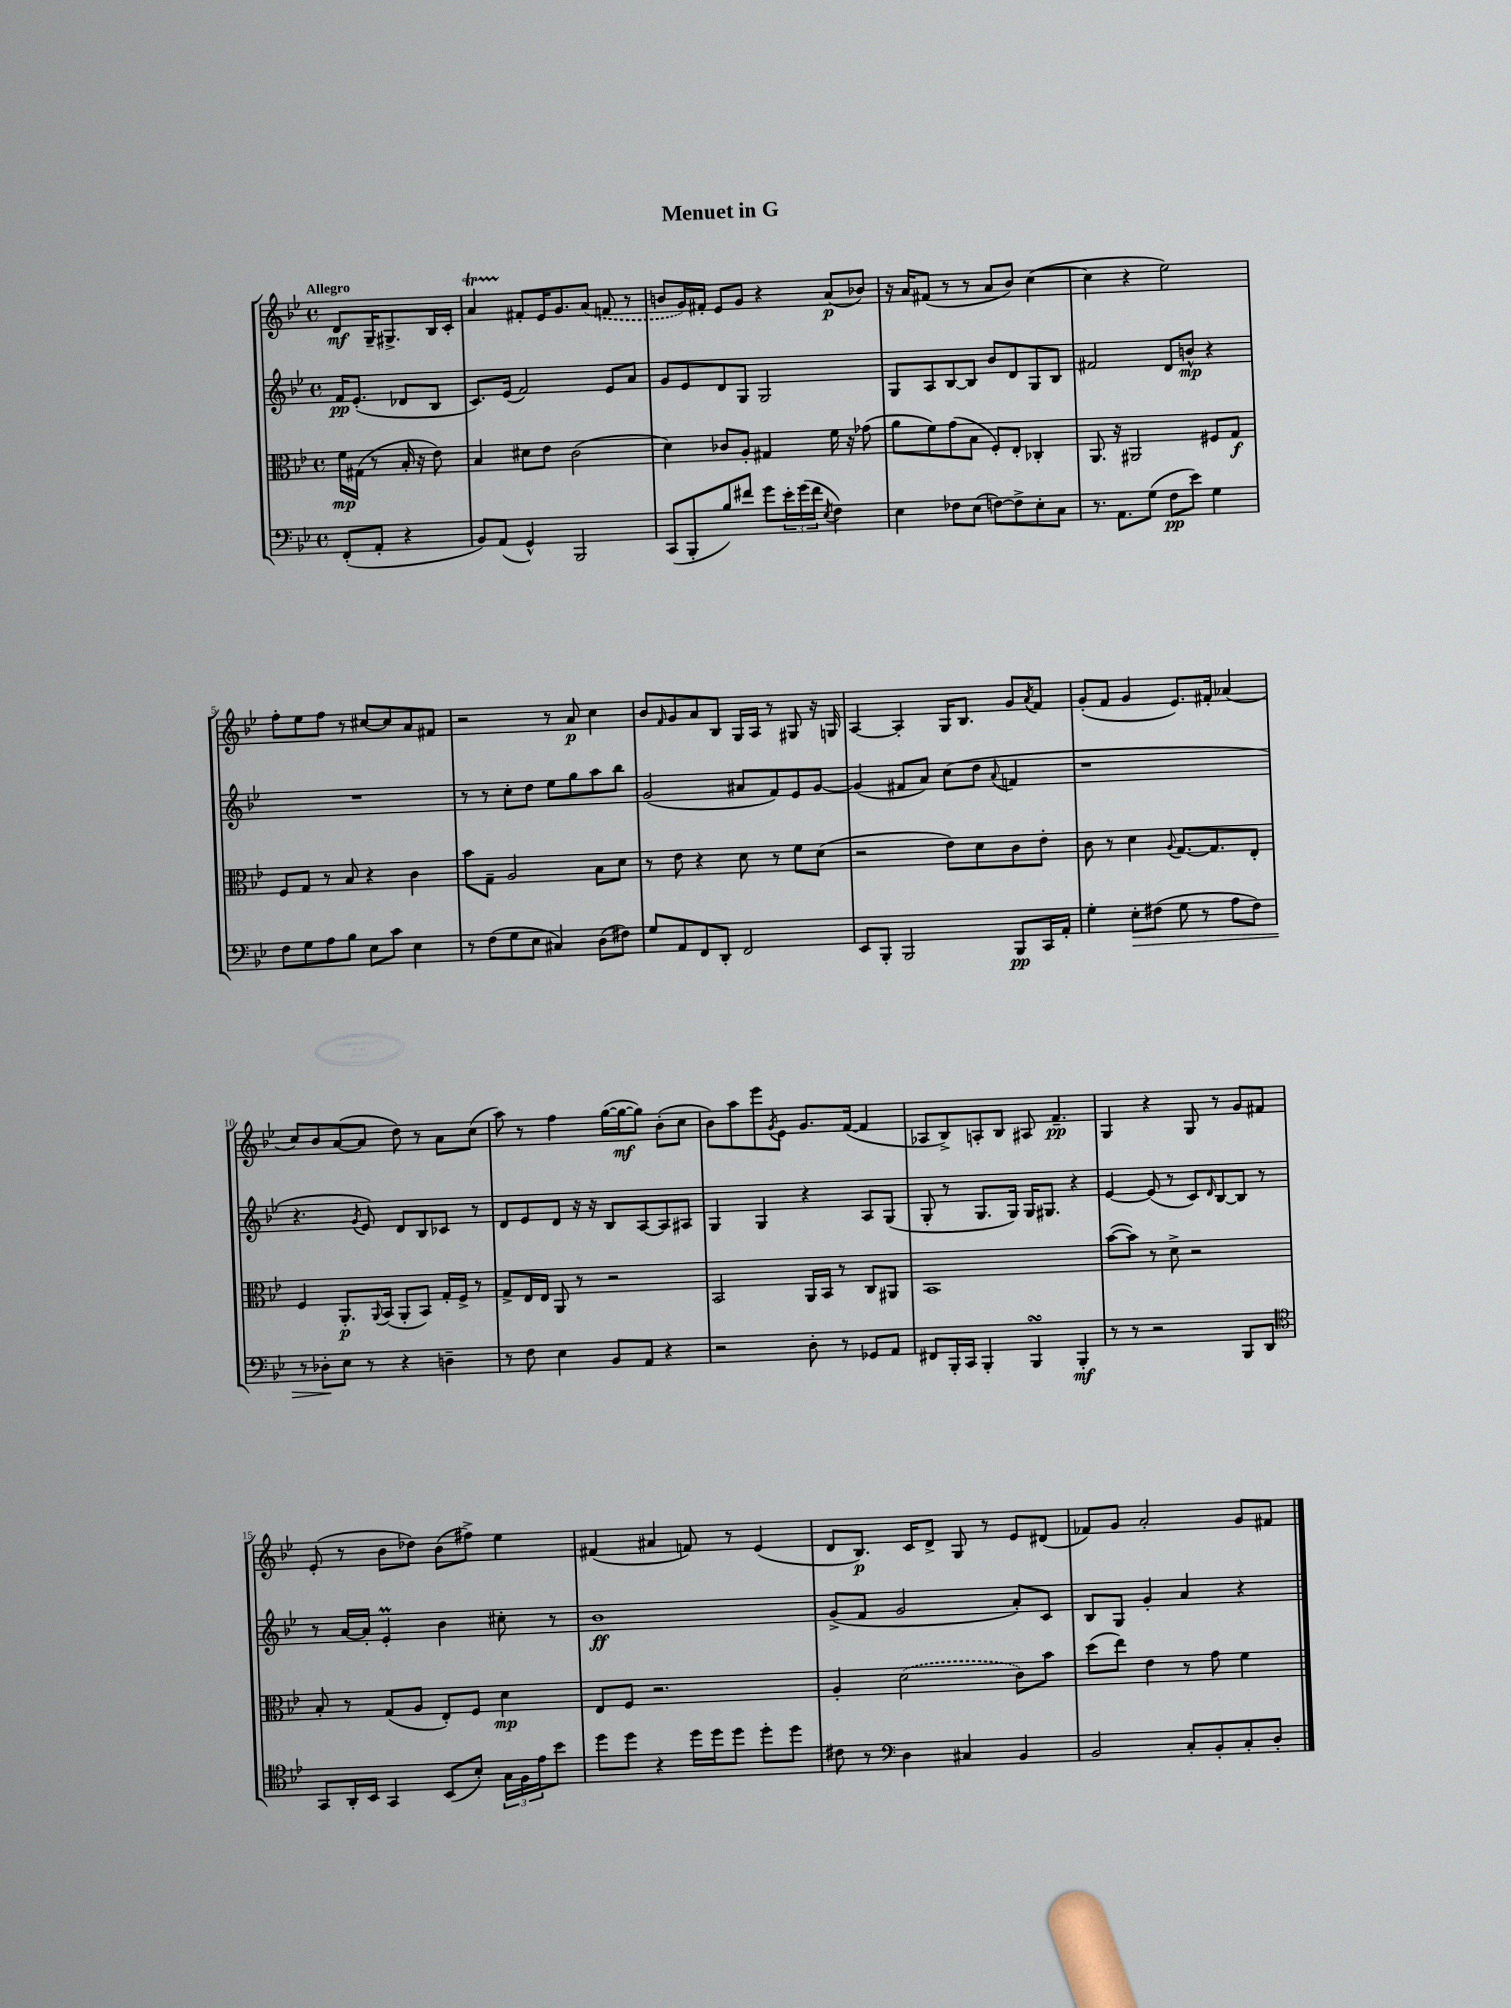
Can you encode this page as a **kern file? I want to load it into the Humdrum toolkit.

**kern	**kern	**kern	**kern
*staff4	*staff3	*staff2	*staff1
*clefF4	*clefC3	*clefG2	*clefG2
*k[b-e-]	*k[b-e-]	*k[b-e-]	*k[b-e-]
*M4/4	*M4/4	*M4/4	*M4/4
*met(c)	*met(c)	*met(c)	*met(c)
(8FF'/L	16f\LL	16f/LK	8d/L
.	(16G#\JJ	(8.e-'/J	.
8AA'/J	8r	.	16G~/K
.	.	.	8.G#^/
4r	16B-'/	8d-/L	.
.	16r	.	.
.	8e-\)	8B-/J	16B-/L
.	.	.	16c'/JJ
=	=	=	=
8BB-/L)	4B-/	8.c/L)	4a/
(8AA/J	.	.	.
.	.	(16e-/Jk	.
4GG^^/)	8d#\L	2f/)	8f#'/L
.	8e-\J	.	16e-/K
.	.	.	8.g/
2BBB-/	(2c\	.	.
.	.	.	(8a/J
.	.	8e-/L	8f/
.	.	8a/J	8r
=	=	=	=
(8CC/L	4d\)	8g/L	8b/L
8BBB-'/	.	8e-/	16g/L)
.	.	.	16f#'/JJ
8B-/)	8c-/L	8d/	8e-/L
8f#/J	8A'/J	8G/J	8g/J
8g\L	4G#/	2G/	4r
24e-'\L	.	.	.
(24g\	.	.	.
24f#\JJ	.	.	.
8qE-/	.	.	.
4F\)	16f\	.	(8a/L
.	16r	.	.
.	(8g-\	.	8b-/J)
=	=	=	=
4E-\	8a\L	8G/L	16r
.	.	.	16a/LK
.	8f\)	8A/	(8f#/J
8F-\L	(8g\	[8B-/	8r
(8E-\J	8B-\J	8B-/]J	8r
[8F\L)	8F'/L)	8b-/L	8a/L
8F^\]	8E-'/J	8d/	8b-/J)
8E-'\	4C-'/	8G/	([4cc\
8C\J	.	8B-/J	.
=	=	=	=
8.r	8.AA/	2f#/	4cc\]
8.AA\L	16r	.	.
.	2AA#/	.	4r
(8G\J	.	.	.
8F\L	.	8d/L	2ee-\)
8e-\J)	.	8b^^/J	.
4G\	8F#/L	4r	.
.	8G/J	.	.
=	=	=	=
8F\L	8F/L	1r	8ff'\L
8G\	8G/J	.	8ee-\
8A\	8r	.	8ff\J
8B-\J	8B-/	.	8r
8E-\L	4r	.	[8cc#/L
8c\J	.	.	8cc#/]
4E-\	4c\	.	8a/
.	.	.	8f#/J
=	=	=	=
8r	8b-\L	8r	2r
(8F\L	8G~\J	8r	.
8G\	2A/	8cc'\L	.
8E-\J	.	8dd\J	.
4C#/)	.	8ee-\L	8r
.	.	8gg\	8a/
(8D\L	8B-\L	8aa\	4cc\
8F#\J)	8d\J	8bb-\J	.
=	=	=	=
8G/L	8r	(2g/	8b-/L
.	.	.	16qqf/
8AA/	8e-\	.	8g/
8FF/	4r	.	8a/
8DD'/J	.	.	8B-/J
2FF/	8d\	8a#/L	16G/LL
.	.	.	16A/JJ
.	8r	8f/)	8r
.	8f\L	8e-/	8G#/
.	(8d\J	[8g/J	16r
.	.	.	16G/
=	=	=	=
8EE-/L	2r	(4g/]	[4A/
8BBB-'/J	.	.	.
2BBB-/	.	8f#/L	4A'/]
.	.	8a/J)	.
.	8e-\L)	(8cc\L	16G/LK
.	.	.	8.B-/J
.	8d\	8dd\J	.
.	.	8qqa/	.
8BBB-/L	8c\	4f/	8g/L
.	.	.	8qa/
16CC/L	8e-'\J	.	8f/J
16AA'/JJ	.	.	.
=	=	=	=
4G'\	8c\	1r	(8g'/L
.	8r	.	8f/J
8E-'\L	4d\	.	4g/
(8F#\J	.	.	.
.	8qqA/	.	.
8G\	[8.G/L	.	8.e-/L)
8r	.	.	.
.	8.G/]	.	16f#'/Jk
8A\L	.	.	(4a-/
8F#\J)	8E-'/J	.	.
=	=	=	=
8r	4F/	4.r	8cc/L)
8D-'\L	.	.	8b-/
8E-\J	8.AA'/L	.	([8a/
.	.	8qg/	.
8r	.	8e-/)	8a/]J
.	8qqAA/	.	.
.	(16BB-/Jk	.	.
4r	8AA'/L	8d/L	8dd\)
.	8BB-/J)	8B-/	8r
4D~\	16G'/LL	8c-/J	8a\L
.	16F^/JJ	.	.
.	8r	8r	(8cc\J
=	=	=	=
8r	8G^/L	8d/L	8aa\)
8F\	16E-/L	8e-/	8r
.	16E-/JJ	.	.
4E-\	8AA/	8d/J	4ff\
.	8r	16r	.
.	.	16r	.
8BB-/L	2r	8B-/L	([16gg\LL
.	.	.	16gg\_J
8AA/J	.	[8A/	8gg\]J)
4r	.	8A/]	(8b-'\L
.	.	8A#/J	8cc\J
=	=	=	=
2r	2BB-/	4G/	8b-\L)
.	.	.	8aa\
.	.	4G/	8eee-\
.	.	.	8qg/
.	.	.	8e-\J
8D'\	16AA/LL	4r	8.g/L
.	16BB-/JJ	.	.
8r	8r	.	.
.	.	.	([16f/Jk
8GG-/L	8C/L	8A/L	4f/]
8AA/J	8AA#/J	(8G/J	.
=	=	=	=
8FF#/L	1BB-	8G'/	8A-/L
16BBB-'/L	.	8r	8B-^/)
16CC/JJ	.	.	.
4BBB-'/	.	8.G/L	8A'/
.	.	.	8B-/J
.	.	16G/Jk)	.
4BBB-/	.	16G/LK	8A#/
.	.	8.G#/J	.
.	.	.	4.f~/
4BBB-'/	.	4r	.
=	=	=	=
8r	([8b-\L	[4e-/	4G/
8r	8b-\]J)	.	.
2r	8r	(8e-/]	4r
.	8d^\	8r	.
.	2r	8c/L)	8G/
.	.	16qqd/	.
.	.	[8B-/	8r
8BBB-/L	.	8B-/]J	8g/L
8DD/J	.	8r	8f#/J
=	=	=	=
*clefC4	*	*	*
8GG/L	8B-'/	8r	(8e-'/
16AA'/L	8r	[16a/LL	8r
16BB-/JJ	.	16a'/]JJ	.
4GG/	(8G/L	4e-'/	8b-\L
.	8A/J	.	8dd-\J)
(8BB-/L	8E-'/L)	4b-\	(8b-\L
8B-'/J)	8F/J	.	8ff#^\J)
24G\LL	4d\	8cc#'\	4ee-\
24F\	.	.	.
24e-\J	.	.	.
8b-\J	.	8r	.
=	=	=	=
8dd\L	8E-/L	1b-	(4f#/
8dd\J	8F/J	.	.
4r	2.r	.	4a#/
16dd\LL	.	.	8f/)
16dd\J	.	.	.
8dd\J	.	.	8r
8dd'\L	.	.	(4e-/
8dd\J	.	.	.
=	=	=	=
8c#\	4A'/	(8g^/L	8d/L
8r	.	8f/J	8.B-/J)
*clefF4	*	*	*
4D\	(2d\	2g/	.
.	.	.	16c/LK
.	.	.	8d^/J
4C#/	.	.	8G/
.	.	.	8r
4BB-/	8c\L)	8a'/L)	8e-/L
.	8b-\J	8c/J	(8d#/J
=	=	=	=
2BB-/	(8dd\L	8B-/L	8f-/L)
.	8ee-\J)	8G/J	8g/J
.	4e-\	4g'/	2a'/
8C'/L	8r	4a/	.
8BB-'/	8g\	.	.
8C'/	4f\	4r	8g/L
8D'/J	.	.	8f#/J
==	==	==	==
*-	*-	*-	*-
